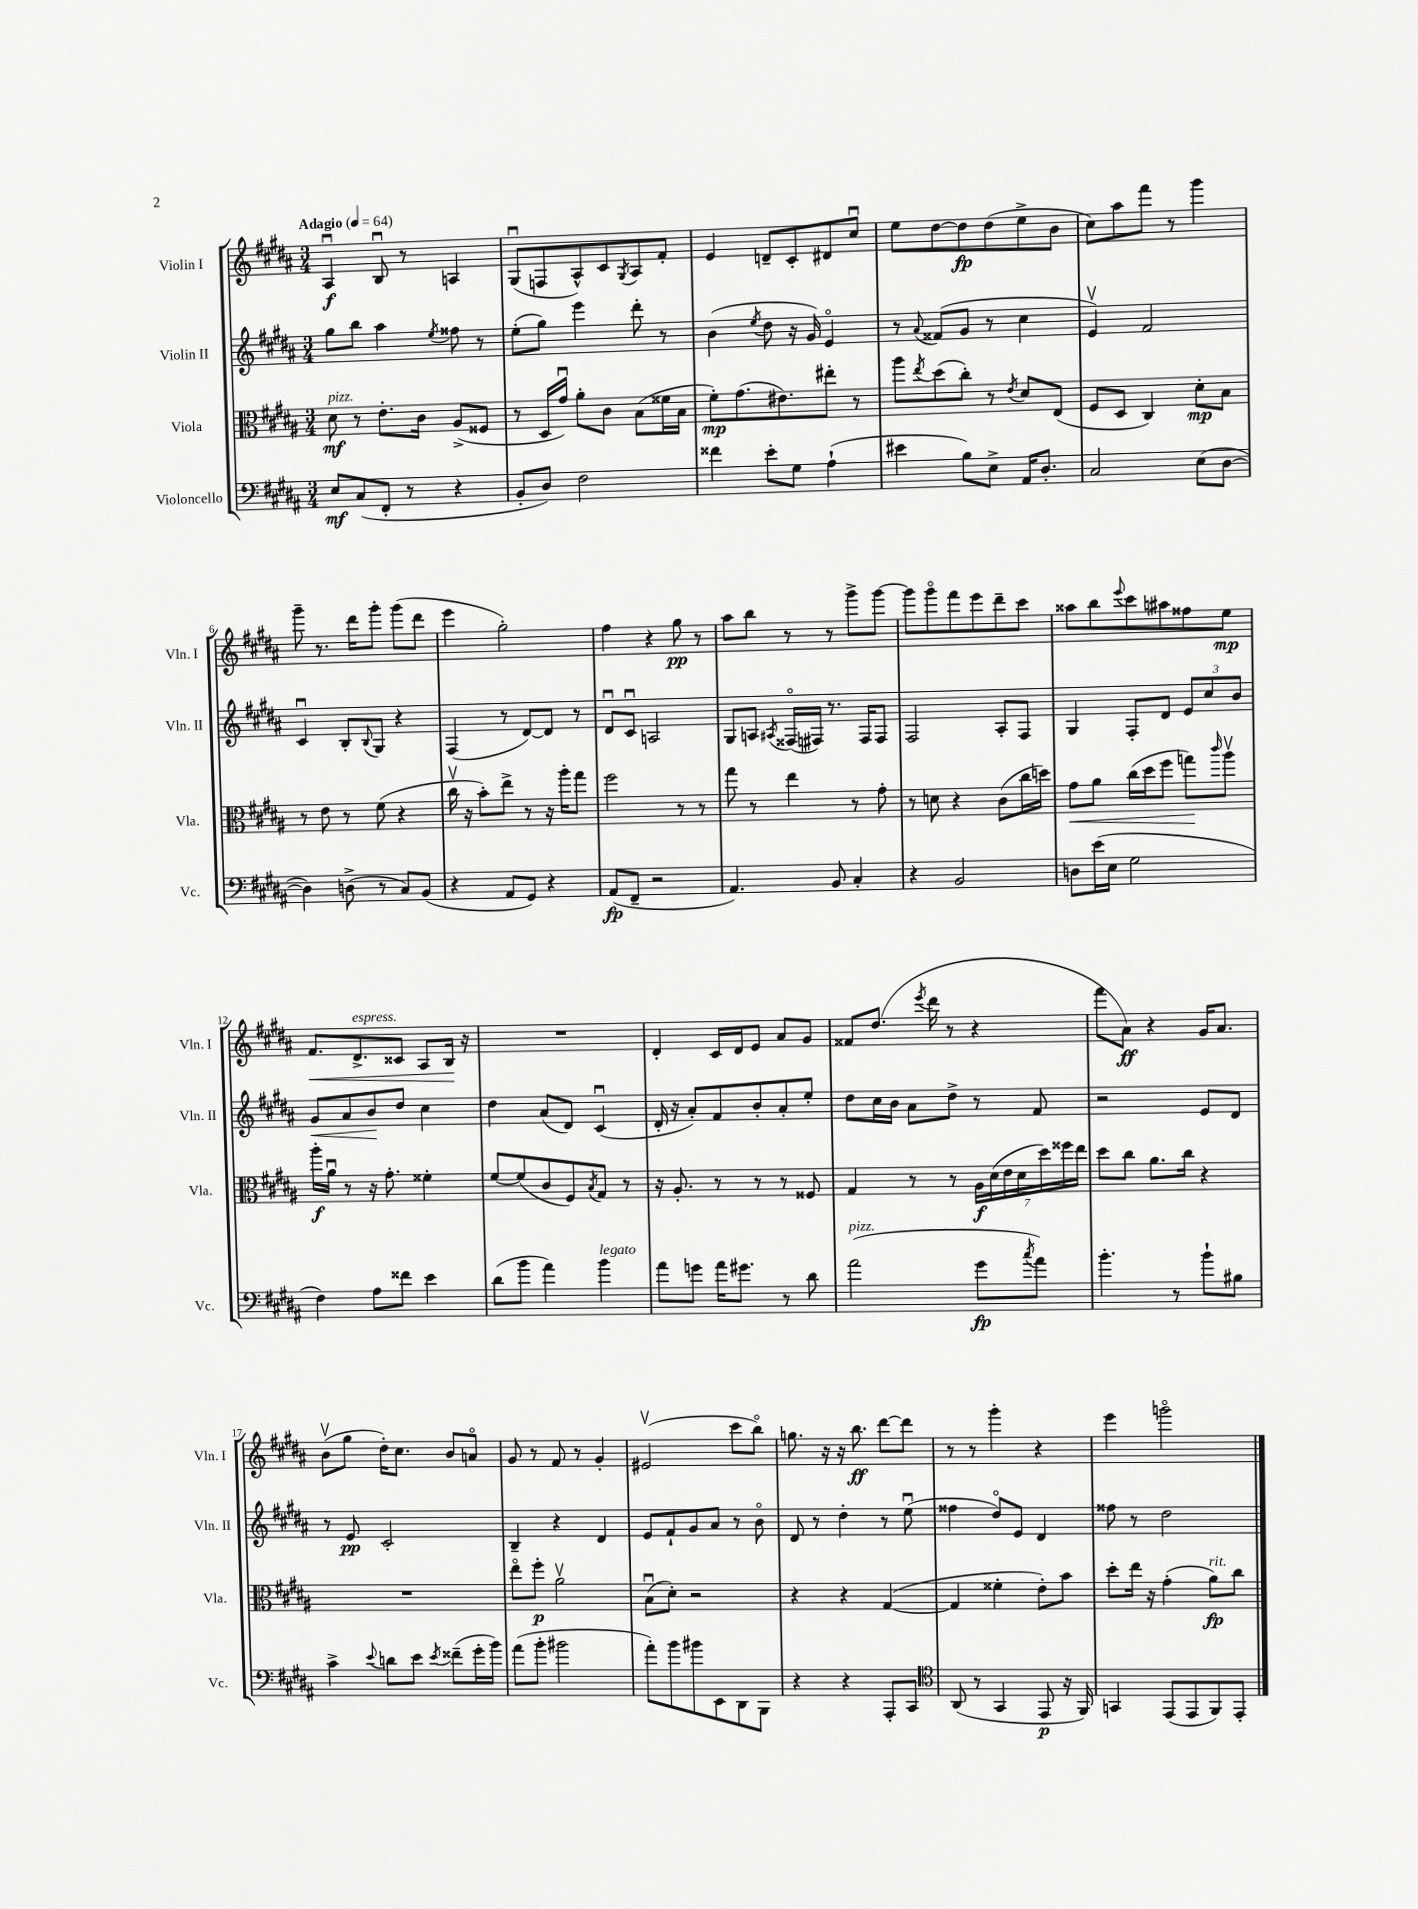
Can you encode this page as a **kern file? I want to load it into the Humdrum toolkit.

**kern	**kern	**kern	**kern
*staff4	*staff3	*staff2	*staff1
*clefF4	*clefC3	*clefG2	*clefG2
*k[f#c#g#d#a#]	*k[f#c#g#d#a#]	*k[f#c#g#d#a#]	*k[f#c#g#d#a#]
*M3/4	*M3/4	*M3/4	*M3/4
*MM64	*MM64	*MM64	*MM64
8E/L	8d#\	8gg#\L	4A#u/
(8C#/	8r	8bb\J	.
8FF#'/J	8.e'\L	4aa#\	8Bu/
8r	.	.	8r
.	16c#\Jk	.	.
.	.	8qee/	.
4r	(8A#^/L	8ff##\	4A/
.	8F##/J	8r	.
=	=	=	=
8BB'/L	8r	(8ee'\L	(8G#u/L
8D#/J)	16D#/LL	8gg#\J)	8F/
.	16g#u/JJ)	.	.
2F#\	8a#'\L	4eee\	8A#^^/)
.	8c#\J	.	8c#/
.	.	.	8qG#/
.	(8B\L	8ddd#'\	8A#/
.	16f##\L	8r	8f#'/J
.	16B\JJ	.	.
=	=	=	=
4f##\	8f#'\L)	(4b\	4e/
.	(8.g#\	.	.
.	.	8qee/	.
8e'\L	.	8dd#\	8d~/L
.	8.e#\)	.	.
8G#\J	.	16r	8c#'/
.	.	16g#/)	.
(4A#`\	8ee#'\J	4eo/	8d#/
.	8r	.	8cc#u/J
=	=	=	=
4e#\	8aa#\L	8r	8ee\L
.	8qee/	8qqa#/	.
.	(8dd#\	(8f##/L	[8dd#\
8B\L)	8cc#'\J)	8g#/J	8dd#\]
8E^\J	8r	8r	(8dd#\
.	8qe/	.	.
16AA#/LK	8d#/L	4cc#\	8ee^\
8.D#'/J	.	.	.
.	(8E/J	.	8b\J
=	=	=	=
2C#/	8F#/L	4ev/)	8cc#\L)
.	8D#/J	.	8aa#\
.	4C#/)	2f#/	8fff#\J
.	.	.	8r
(8E\L	8d#'\L	.	4ggg#\
[8D#\J	8B\J	.	.
=	=	=	=
4D#\])	8r	4c#u/	8ggg#~\
.	8e\	.	8.r
(8D^\	8r	8B'/L	.
.	.	.	16ddd#\LK
.	.	8qqB/	.
8r	(8f#\	8G#/J	8ggg#'\J
8C#/L)	4r	4r	(8ggg#\L
(8BB/J	.	.	8ddd#\J
=	=	=	=
4r	16cc#v\	(4F#/	4eee\
.	16r	.	.
.	8b'\L)	.	.
8AA#/L	8ee^\J	8r	2gg#'\)
8GG#/J)	8r	[8d#/L)	.
4r	16r	8d#/]J	.
.	16aa#'\LK	.	.
.	8gg#\J	8r	.
=	=	=	=
(8AA#/L	2ff#\	8d#u/L	4ff#\
8FF#~/J	.	8c#u/J	.
2r	.	2A/	4r
.	8r	.	8gg#\
.	8r	.	8r
=	=	=	=
4.AA#/)	8gg#\	8G#/L	8aa#\L
.	8r	8A/J	8bb\J
.	.	8qA#/	.
.	4ee\	(16F##o/LL	8r
.	.	16F#/JJ)	.
8BB/	.	8.r	8r
4C#'/	8r	.	8ggg#^\L
.	.	16F#/LK	.
.	8g#'\	8F#/J	[8ggg#\J
=	=	=	=
4r	8r	2F#/	8ggg#\]L
.	8d\	.	8ggg#o\
2BB/	4r	.	8fff#\
.	.	.	8eee\
.	(8c#\L	8A#'/L	8ddd#~\
.	16cc#\L	8F#/J	8ccc#\J
.	16dd\JJ)	.	.
=	=	=	=
8D\L	8g#\L	4G#/	8aa##\L
(16e\L	8a#\J	.	8bb\
16E\JJ	.	.	.
.	.	.	8qqeee/
2G#\	(16cc#\LL	8F#'/L	8ccc#\
.	16dd#\J	.	.
.	8ff#\J	8d#/J	8aa#\
.	8gg\L)	12e/L	8ff##\
.	.	12cc#/	.
.	16qqccc#/	.	.
.	8aa#v\J	.	8ee\J
.	.	12b/J	.
=	=	=	=
4F#\)	16aa#'\LL	8g#/L	8.f#/L
.	16a#u\JJ	.	.
.	8r	8a#/	.
.	.	.	8.d#^/
8A#\L	16r	8b/	.
.	8.g#'\	.	.
8f##\J	.	8dd#/J	8c##/J
4e\	4f##'\	4cc#\	8A#/L
.	.	.	16B/Jk
.	.	.	16r
=	=	=	=
(8d#\L	[8f#/L	4dd#\	2.r
8b\J	(8f#/]	.	.
4a#\)	8c#/	(8a#/L	.
.	8F#/)	8d#/J)	.
.	8qB/	.	.
4b\	8G#/J	(4c#u/	.
.	8r	.	.
=	=	=	=
8a#\L	16r	16d#'/	4d#'/
.	8.A#'/	16r	.
8g\J	.	8a#'/L)	.
16a#\LK	8r	8f#/	16c#/LL
8.g#\J	.	.	16d#/J
.	8r	8b'/	8e/J
8r	8r	8a#'/	8a#/L
8d#\	8F##/	8ee'/J	8g#/J
=	=	=	=
(2a#\	4G#/	8dd#\L	8f##/L
.	.	16cc#\L	(8.dd#/J
.	.	16b\JJ	.
.	8r	8a#\L	.
.	.	.	8qeee/
.	.	.	16ddd#\
.	8r	8dd#^\J	8r
8g#\L	28A#\LL	8r	4r
.	(28d#\	.	.
.	28e\	.	.
.	28d#\	.	.
8qcc#/	.	.	.
8a#\J)	.	8f#/	.
.	28dd#\)	.	.
.	28ff##\	.	.
.	28ee\JJ	.	.
=	=	=	=
4.b'\	8dd#\L	2r	8fff#\L
.	8cc#\J	.	8a#\J)
.	8.a#\L	.	4r
8r	.	.	.
.	16cc#\Jk	.	.
8b`\L	4r	8e/L	16g#/LK
.	.	.	8.a#/J
8B#\J	.	8d#/J	.
=	=	=	=
4c#^\	2.r	8r	(8bv\L
.	.	8e/	8gg#\J
8qqe/	.	.	.
8d\L	.	2c#'/	16dd#'\LK)
.	.	.	8.cc#\J
8e\J	.	.	.
8qe/	.	.	.
(8f##~\L	.	.	8b/L
16g#'\L	.	.	8ao/J
16b\JJ)	.	.	.
=	=	=	=
(8a#\L	8eeo\L	4B~/	8g#/
8b'\J	8ff#'\J	.	8r
2b#\	2a#v\	4r	8f#/
.	.	.	8r
.	.	4d#/	4g#'/
=	=	=	=
8a#'\L)	(8Bu\L	8e/L	(2e#v/
8b\	8d#'\J)	8f#`/	.
8b#\	2r	8g#/	.
8EE\	.	8a#/J	.
8DD#\	.	8r	8ccc#\L
8BBB\J	.	8bo\	8bbo\J)
=	=	=	=
4r	4r	8d#/	8.gg\
.	.	8r	.
.	.	.	16r
4r	4r	4dd#'\	16r
.	.	.	8.bb\
8AAA#'/L	([4G#/	8r	[8ddd#\L
8CC#/J	.	(8eeu\	8ddd#\]J
=	=	=	=
*clefC4	*	*	*
(8AA#/	4G#/]	4ff##\	8r
8r	.	.	8r
4GG#/	4f##'\	8dd#o/L)	4ggg#'\
.	.	8e/J	.
8EE/	8e'\L)	4d#/	4r
16r	8b\J	.	.
16FF#/)	.	.	.
=	=	=	=
4GG/	8dd#'\L	8ff##\	4eee\
.	16ee\Jk	8r	.
.	16r	.	.
(8EE/L	(4g#'\	2dd#\	2gggo\
8EE/	.	.	.
8FF#/)	8a#\L)	.	.
8EE'/J	8cc#\J	.	.
==	==	==	==
*-	*-	*-	*-
